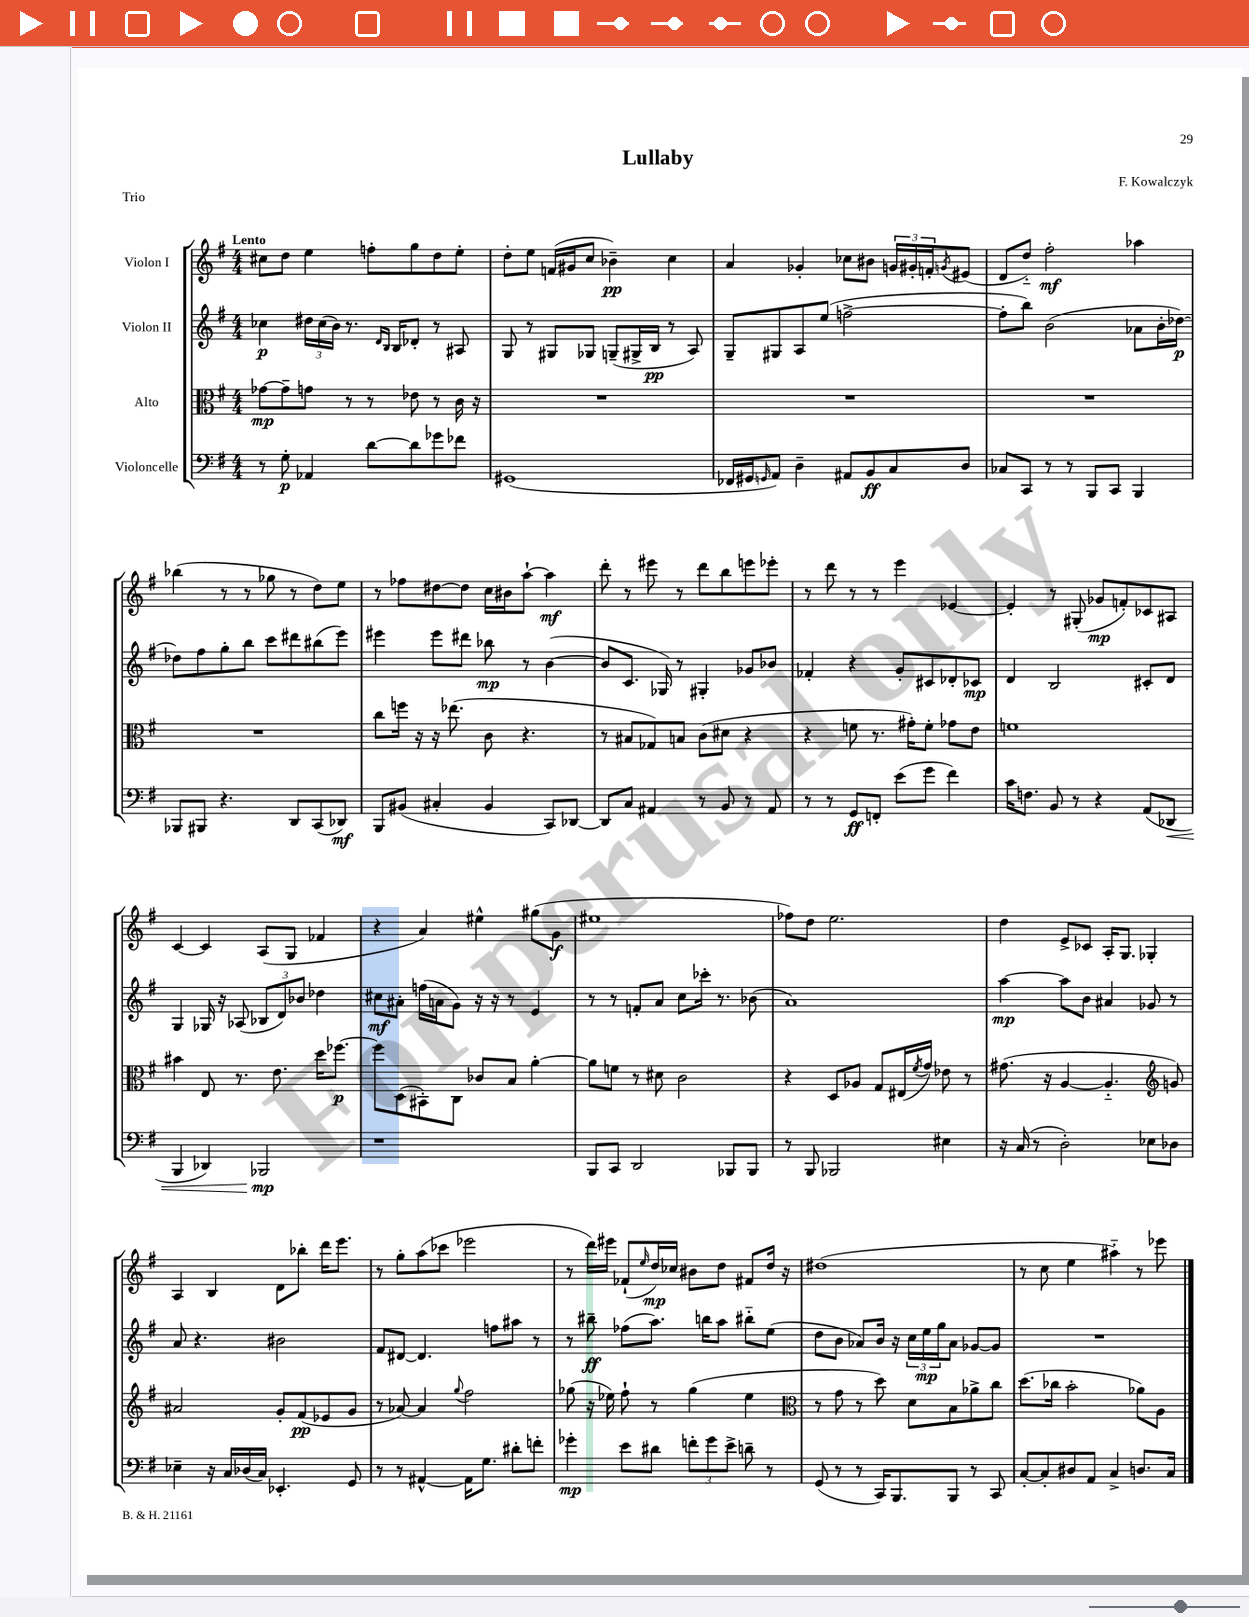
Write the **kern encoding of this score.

**kern	**kern	**kern	**kern
*staff4	*staff3	*staff2	*staff1
*clefF4	*clefC3	*clefG2	*clefG2
*k[f#]	*k[f#]	*k[f#]	*k[f#]
*M4/4	*M4/4	*M4/4	*M4/4
8r	[8g-\L	4cc-\	8cc#\L
8G'\	8g-~\]	.	8dd\J
4AA-/	8g\J	24dd#\LL	4ee\
.	.	(24cc-\	.
.	.	24b\JJ)	.
.	8r	8.r	.
[8d\L	8r	.	8ff'\L
.	.	16qqd/LL	.
.	.	16qqB/JJ	.
.	.	16B/LK	.
8d\]	8e-\	8d-'/J	8gg\
8g-\	8r	8r	8dd\
8f-\J	16c\	8A#/	8ee'\J
.	16r	.	.
=	=	=	=
(1GG#	1r	8G/	8dd'\L
.	.	8r	8ee\J
.	.	8G#/L	(16f/LL
.	.	.	16g#/J
.	.	8G-/J	8cc/J
.	.	(8G~/L	4b-~\)
.	.	16G#^/L	.
.	.	16B/JJ	.
.	.	8r	4cc\
.	.	8A/)	.
=	=	=	=
16FF-/LL	1r	8G~/L	4a/
16GG#/J	.	.	.
16qqGG/	.	.	.
8AA/J)	.	8G#/	.
4D~\	.	8A/	4g-'/
.	.	(8ee/J	.
8AA#/L	.	[2ff^\	8cc-\L
8BB/	.	.	8b#\J
8C/	.	.	24g/LL
.	.	.	24g#'/
.	.	.	24f'/J
.	.	.	8qg/
8D/J	.	.	(8e#/J
=	=	=	=
8C-/L	1r	8ff'\]L	8d/L
8CC/J	.	8bb\J)	8dd'~/J)
8r	.	(2b\	2ff#'\
8r	.	.	.
8BBB/L	.	.	.
8CC/J	.	.	.
4BBB/	.	8a-\L	4aa-\
.	.	16b'\L	.
.	.	[16dd-\JJ)	.
=	=	=	=
8BBB-/L	1r	8dd-\]L	(4bb-\
8BBB#/J	.	8ff#\	.
4.r	.	8gg'\	8r
.	.	8bb\J	8r
.	.	8ccc\L	8gg-\
8DD/L	.	8ddd#\	8r
(8CC/	.	(8bb#\	8dd\L)
8DD-/J)	.	8eee\J)	8ee\J
=	=	=	=
8BBB/L	8cc\L	4eee#\	8r
(8BB#/J	16ff\Jk	.	8ff-\L
.	16r	.	.
4C#'/	16r	8eee#\L	[8dd#\
.	(8.ee-\	.	.
.	.	8ddd#\J	8dd#\]J
4BB#/	8c\	8bb-\	16cc\LL
.	.	.	16b#\J
.	4.r	8r	[8aa`\J
8CC/L)	.	([4b\	4aa\]
[8DD-/J	.	.	.
=	=	=	=
8DD-/]L	8r	8b/]L	8ddd'\
8C/J	8B#/L	8.c/J	8r
4AA#/	8G-/)	.	8eee#\
.	.	16G-/)	.
.	8B/J	8r	8r
8r	(8c\L	4G#'/	8ddd\L
8BB/	8d#\J	.	8bb\
8r	4r	8g-/L	8eee\
8AA#/	.	8b-/J	8eee-'\J
=	=	=	=
8r	4r	4f-'/	8r
8r	.	.	8ddd\
8GG/L	8f\	4r	8r
8FF'/J	8.r	.	8r
(8e\L	.	8g'/L	4eee\
.	16g#'\LK)	.	.
8g\J	8f'\J	8c#/	.
4f#\)	8g-\L	8d-'/	[4e-/
.	8e\J	8c-/J	.
=	=	=	=
16c\LK	1f	4d/	4e-'/]
8.F\J	.	.	.
8BB/	.	2B/	8r
8r	.	.	(8G#'/
4r	.	.	8g-/L
.	.	.	8f'/)
(8AA/L	.	8c#'/L	8c-/
8DD-/J	.	8d/J	8A#/J
=	=	=	=
4BBB/	4b#\	4G/	[4c/
4DD-/)	8E/	16G-/	4c/]
.	.	16r	.
.	8.r	(8A-/	.
2BBB-/	.	12B-/L	(8A/L
.	8.e\	.	.
.	.	12d/)	.
.	.	.	8G/J
.	.	12b-/J	.
.	16dd\LK	4dd-\	4f-/
.	[8.ff-\J	.	.
=	=	=	=
1r	8ff-\]L	8cc#\L	4r
.	(8D\	8a#'\J	.
.	8BB#'\)	(16ff\LL	4a/)
.	.	16a\J	.
.	8C\J	8g\J)	.
.	8c-/L	16r	4ee#^^\
.	.	16r	.
.	8B/J	8r	.
.	[4a'\	4e/	(8gg#\L
.	.	.	8g\J
=	=	=	=
8BBB/L	8a\]L	8r	1ee#
8CC/J	8f\J	8r	.
2DD/	8r	8f'/L	.
.	8d#\	8a/J	.
.	2c\	8cc\L	.
.	.	16ccc-'\Jk	.
.	.	8.r	.
8BBB-/L	.	.	.
8BBB-/J	.	(8b-\	.
=	=	=	=
8r	4r	1a)	8ff-\L)
8BBB/	.	.	8dd\J
2BBB-/	8D/L	.	2.ee\
.	8A-/J	.	.
.	8G/L	.	.
.	(16E#/L	.	.
.	8qf#/	.	.
.	16g/JJ)	.	.
4E#\	8e-\	.	.
.	8r	.	.
=	=	=	=
16r	(8.g#\	[4aa\	4dd\
(16C/	.	.	.
8r	.	.	.
.	16r	.	.
2D'\)	[4A/	8aa\]L	8e^/L
.	.	8b\J	8c-/J
.	4.A'~/]	4a#/	16A'/LK
.	.	.	8.G/J
8E-\L	.	8g-/	4G-'/
*	*clefG2	*	*
8D-\J	8g/)	8r	.
=	=	=	=
4E-~\	2a#/	8a/	4A/
.	.	4.r	.
16r	.	.	4B/
16C/LL	.	.	.
(16D-/	.	.	.
16C/JJ)	.	.	.
4.EE-'/	8g'/L	2b#\	8d\L
.	(8f#/	.	8bb-'\J
.	8e-/	.	16ddd\LK
.	.	.	8.eee\J
8GG/	8g/J	.	.
=	=	=	=
8r	8r	8f#/L	8r
8r	[8a-/)	[8d#/J	8gg'\L
[4AA#^^/	4a-/]	4.d#/]	(8aa\
.	.	.	8ccc-\J
.	8qqgg/	.	.
16AA#\]LK	2ff#\	.	2eee-\
8.G\J	.	.	.
.	.	8ff\L	.
8d#'\L	.	8aa#\J	.
8f'\J	.	8r	.
=	=	=	=
4g-'\	(8gg-\	8r	8r
.	16r	8bb#~\	16ddd\LL)
.	16ee-\)	.	16eee#\JJ
8e\L	8ff#`\	(8ff-\L	(8f-`/L
.	.	.	16qqee/
8d#\J	8r	8.aa\J)	16dd/L)
.	.	.	16cc-/JJ
12f'\L	(4gg-\	.	8b#\L
.	.	16bb\LK	.
12g-\	.	.	.
.	.	8aa\J	8dd\J
12e^\J	.	.	.
8d~\	4ee-\	8bb#'~\L	8f#/L
8r	.	(8ee\J	16dd/Jk
.	.	.	16r
=	=	=	=
*	*clefC3	*	*
(8GG/	8r	8dd\L	(1dd#
8r	8g\	8b\J	.
8r	8r	8a-/L)	.
16CC/LK)	8dd\)	16b/Jk	.
8.BBB/	.	16r	.
.	8d\L	24cc\LL	.
.	.	24ee\	.
.	.	24gg\J	.
8BBB/J	8B\	8a-\J	.
8r	8a-^\	[8g-/L	.
8CC/	8cc\J	8g-/]J	.
=	=	=	=
[8C'/L	(8.dd\L	1r	8r
8C'/]	.	.	8cc\
.	16cc-\Jk	.	.
8D#/	2b'\	.	4ee\
8AA/J	.	.	.
4C^/	.	.	4aa#'~\)
8.D/L	8a-\L)	.	8r
.	8A\J	.	8eee-\
16C/Jk	.	.	.
==	==	==	==
*-	*-	*-	*-
